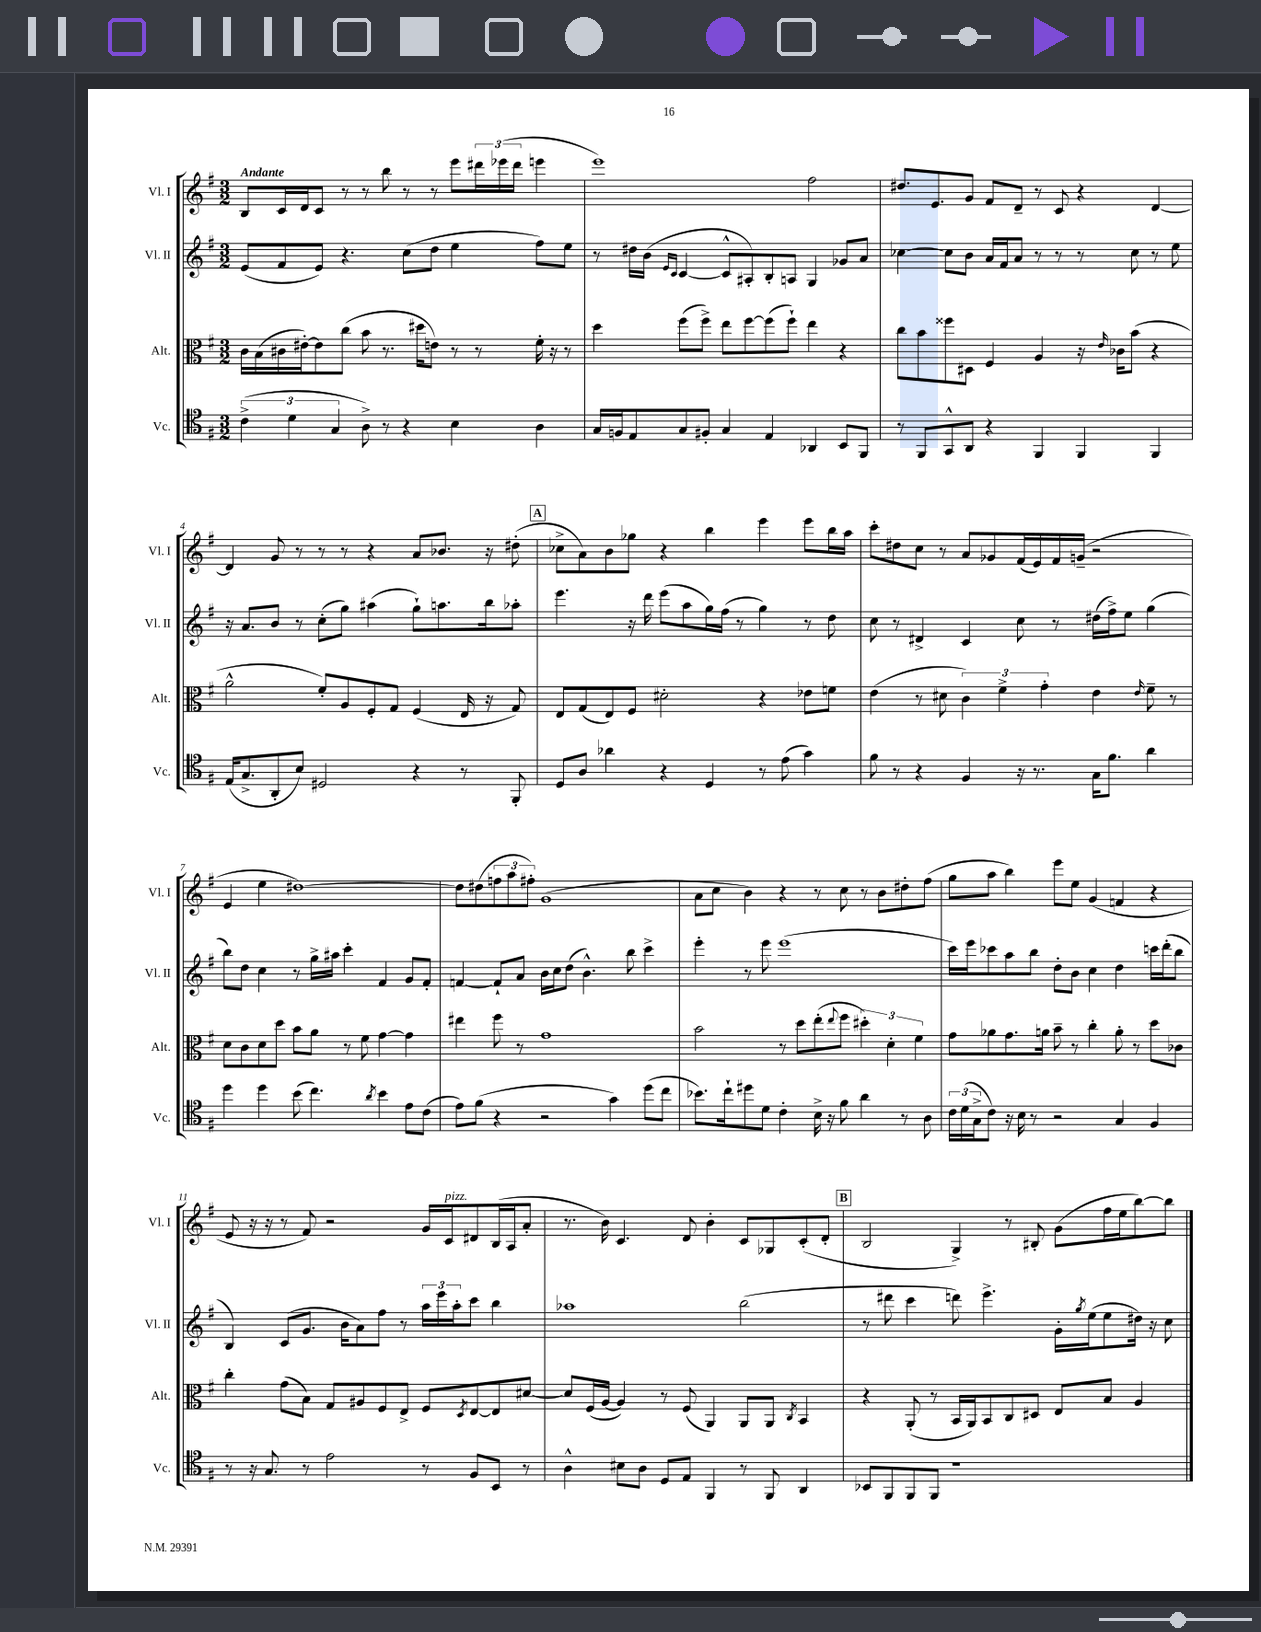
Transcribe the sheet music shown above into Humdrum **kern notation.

**kern	**kern	**kern	**kern
*staff4	*staff3	*staff2	*staff1
*clefC4	*clefC3	*clefG2	*clefG2
*k[f#]	*k[f#]	*k[f#]	*k[f#]
*M3/2	*M3/2	*M3/2	*M3/2
(6c^	16c	(8e	8B
.	(16B	.	.
.	16c#	8f#	16c
6d	.	.	.
.	[16e#')	.	16d
.	8e#]	8e)	8c
6G	.	.	.
.	(8cc	4.r	8r
8A^)	8b	.	8r
8r	8.r	.	8bb
4r	.	(8cc	8r
.	16dd#	.	.
.	8e)	8dd	8r
4B	8r	4ee	8eee
.	8r	.	24ddd#
.	.	.	(24eee-
.	.	.	24ddd#
4A	16f#'	8ff#)	4eee
.	16r	.	.
.	8r	8ee	.
=	=	=	=
16G	4dd	8r	1eee)
16F	.	.	.
8E	.	16dd#	.
.	.	(16b	.
.	.	16qqe	.
.	.	16qqc	.
8G	(8ff#	[4c	.
8F#'	8ff#^)	.	.
4G	8ee	8c^^]	.
.	[8ff#	8A#')	.
4E	(8ff#]	8B'	.
.	8ff#`)	8A	.
4AA-	4ee	4G	2ff#
8BB	4r	8g-	.
8FF#	.	8a	.
=	=	=	=
8r	8cc	[4cc-	8.dd#
8FF#	8b	.	.
.	.	.	8.e
8GG^^	8ff##	8cc-]	.
8AA	8D#	8b	8g
4r	4F#	16a	8f#
.	.	16f#	.
.	.	8a	8d~
4FF#	4A	8r	8r
.	.	8r	8c
4FF#	16r	8r	4r
.	16qqe	.	.
.	16c-	.	.
.	(8b	8cc-	.
4FF#	4r	8r	[4d
.	.	8ee	.
=	=	=	=
(16E	2a^^	16r	4d]
8.G^	.	8.a	.
8AA'	.	8b	8g
8B)	.	8r	8r
2D#	8f#')	(8cc'	8r
.	8A	8gg)	8r
.	8F#'	(4aa#	4r
.	8G	.	.
4r	(4F#	8gg`)	8a
.	.	8.aa	8.b-
8r	16E	.	.
.	16r	16bb	16r
8FF#'	8G)	8aa-'	(8dd#'
=	=	=	=
8D	8E	4.eee	8cc-^
8A	(8G	.	8a)
4a-	8E)	.	8b
.	8F#	16r	8gg-
.	.	16ddd	.
4r	2d#'	(8eee	4r
.	.	8aa	.
4D	.	16gg)	4bb
.	.	(16ff#	.
.	.	8r	.
8r	4r	4gg)	4eee
(8e	.	.	.
4g)	8e-	8r	8eee
.	8f	8dd	16bb
.	.	.	16aa
=	=	=	=
8f#	(4e	8cc	8ccc'
8r	.	8r	8dd#
4r	8r	4d#^	8cc
.	8d#	.	8r
4F#	6c)	4c	8a
.	.	.	8g-
.	6f#^	.	.
16r	.	8cc	(16f#
8.r	.	.	16e)
.	6g'	.	.
.	.	8r	16f#
.	.	.	(16g~
16G	4e	(16dd#	2r
8.f#	.	16ff#^)	.
.	.	8ee	.
.	16qqe	.	.
4a	8f#~	(4gg	.
.	8r	.	.
=	=	=	=
4dd	8d	8bb)	4e
.	8c	8dd	.
4dd	8d	4cc	4ee
.	8dd	.	.
(8b	8b	8r	[1dd#)
4.cc)	8a	16gg^	.
.	.	16aa#	.
.	8r	4ccc'	.
.	8f#	.	.
8qa	.	.	.
4b	[4g	4f#	.
8e	4g]	8g	.
(8c	.	8f#'	.
=	=	=	=
8e)	4ee#	[4f	8dd#]
(8f#	.	.	(8dd#
4r	8ff#	8f`]	12ff
.	.	.	12aa
.	8r	8a	.
.	.	.	12ff#')
2r	1g	16b	(1g
.	.	16cc	.
.	.	(8dd	.
.	.	4.b^^)	.
4g)	.	.	.
.	.	8bb	.
(8dd	.	4ccc^	.
8cc	.	.	.
=	=	=	=
8.b-)	2b	4eee'	8a
.	.	.	8cc
16cc`	.	.	.
8dd#	.	8r	4b)
8d	.	8eee	.
4c'	8r	(1eee	4r
.	8dd	.	.
16B^	(8ee'	.	8r
16r	.	.	.
.	8qqee	.	.
8f#	8ff#	.	8cc
4a	6dd#')	.	8r
.	.	.	8b
.	6d'	.	.
8r	.	.	8dd#'
.	6f#	.	.
8A	.	.	(8ff#
=	=	=	=
24c	8g	16ccc)	8gg
(24d	.	.	.
.	.	16eee	.
24G^	.	.	.
8c)	8a-	8ccc-	8aa
16r	8.g	8aa	4bb)
16B	.	.	.
8r	.	8bb	.
.	16a	.	.
2r	8b~	8dd'	8eee
.	8r	8b	8ee
.	4cc'	4cc	(4g
4G	8a'	4dd	4f
.	8r	.	.
4F#	8dd	16ccc	4r
.	.	(16ddd'	.
.	8c-	8bb	.
=	=	=	=
8r	4cc'	4B)	8e
16r	.	.	16r
8.G	.	.	16r
.	(8g	(8c	8r
8r	8B)	8.g	8f#)
2e	8G	.	2r
.	.	16b	.
.	8A#	8a)	.
.	8F#	8ff#	.
.	8E^	8r	.
8r	8F#	24aa	16g
.	.	24eee	.
.	.	.	16c
.	.	24aa'	.
.	8qD	.	.
8F#	[8E	8ccc	8d#
8BB	8E]	4bb	(16B
.	.	.	16A
8r	[8d#	.	8a'
=	=	=	=
4A^^	8d#]	1aa-	8.r
.	(16F#	.	.
.	[16A	.	16b)
8B#	4A])	.	4.c
8A	.	.	.
8D	8r	.	.
8E	(8F#	.	8d
4FF#	4AA)	.	4b'
8r	8AA	(2bb	8c
8FF#	8AA	.	8G-
.	8qC	.	.
4AA	4BB	.	(8c'
.	.	.	8d'
=	=	=	=
8BB-	4r	8r	2B
8FF#	.	8ddd#	.
8FF#	(8AA'	4ccc	.
8FF#	8r	.	.
1r	16BB	8ddd)	4G^)
.	16AA)	.	.
.	8BB	4.eee^	.
.	8C	.	8r
.	8D#	.	8B#'
.	8E	16g'	(8g
.	.	8qgg	.
.	.	(16ee	.
.	8B	8ee	16ff#
.	.	.	16ee
.	4A	16dd#)	[8bb)
.	.	16r	.
.	.	8cc	8bb]
==	==	==	==
*-	*-	*-	*-
